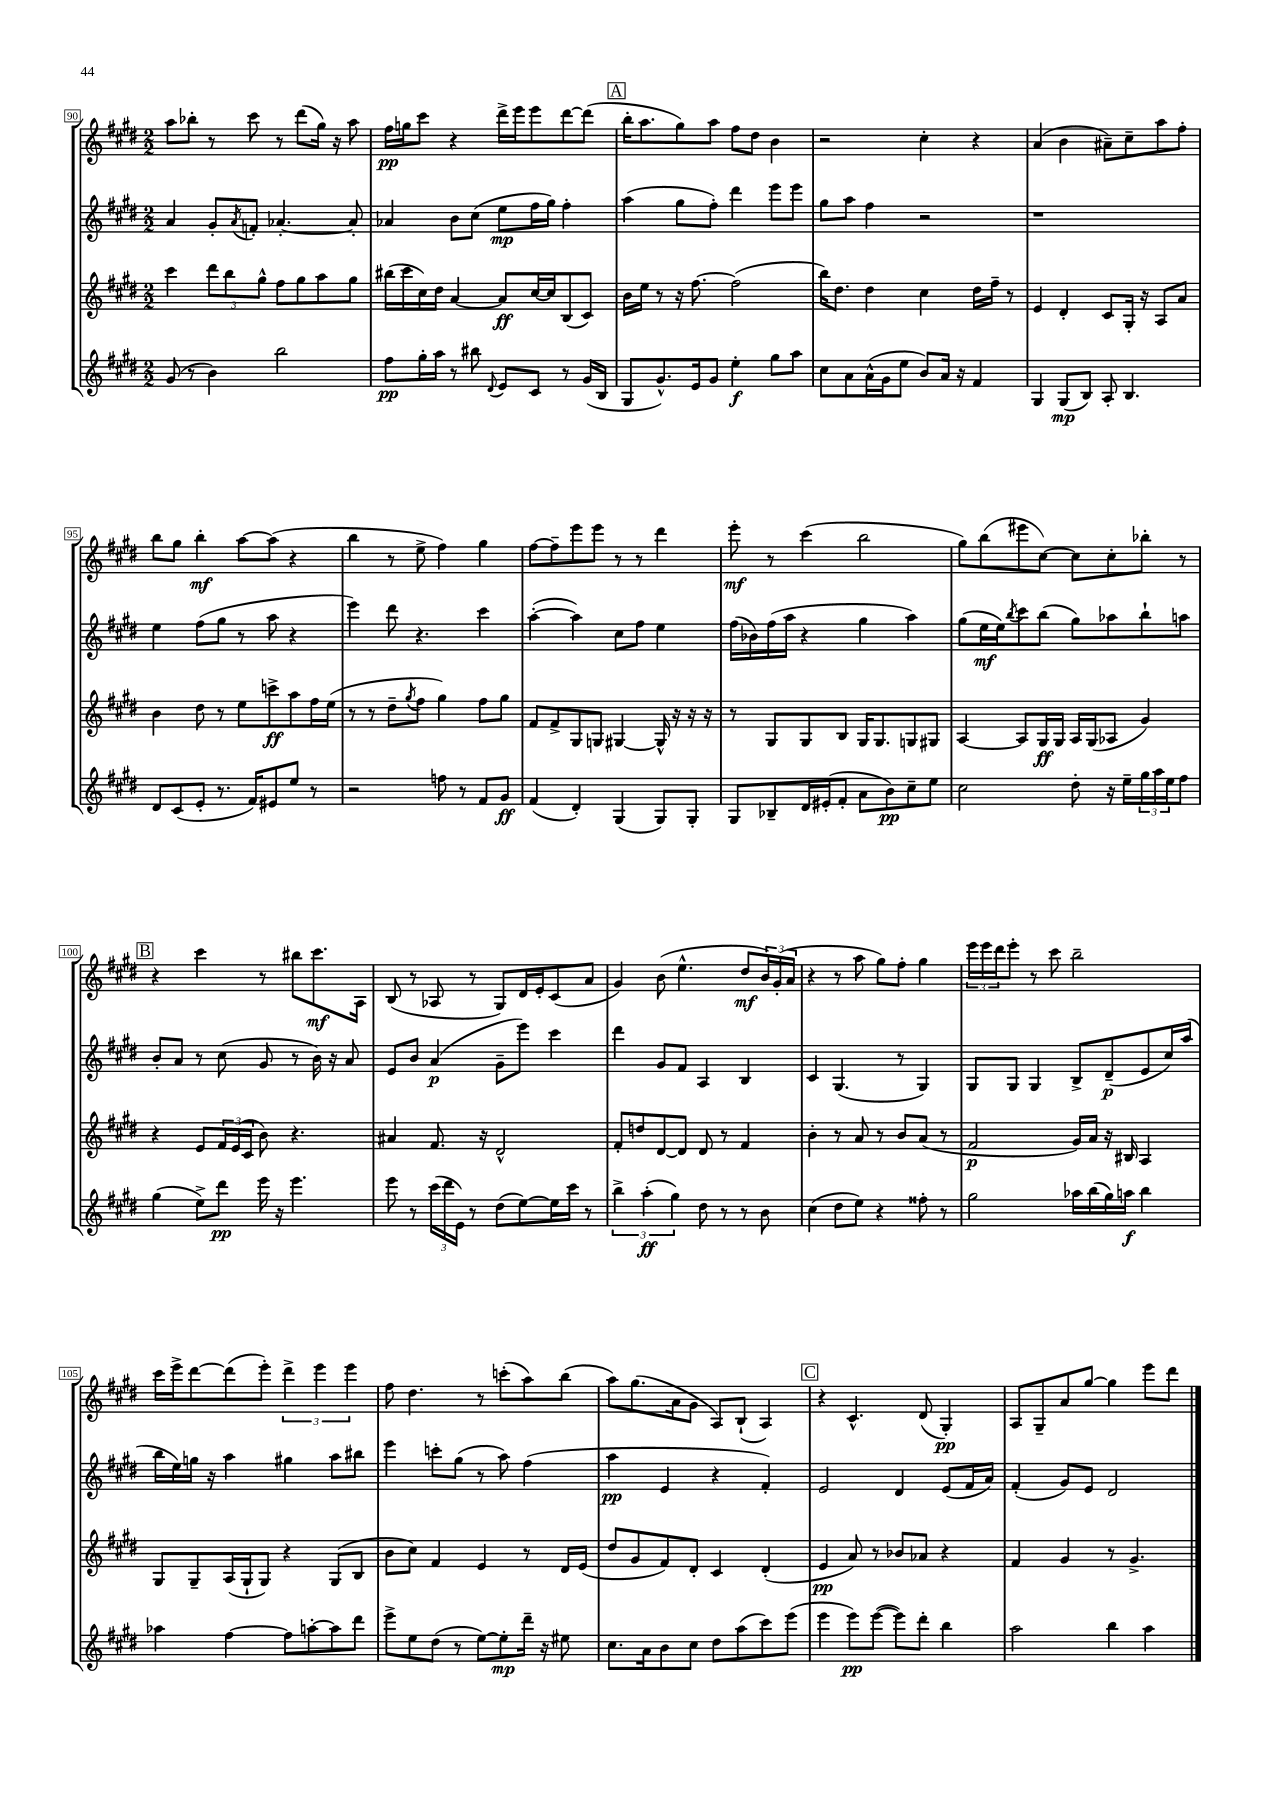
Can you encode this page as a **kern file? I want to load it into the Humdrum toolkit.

**kern	**dynam	**kern	**dynam	**kern	**dynam	**kern	**dynam
*part4	*part4	*part3	*part3	*part2	*part2	*part1	*part1
*staff4	*staff4	*staff3	*staff3	*staff2	*staff2	*staff1	*staff1
*clefG2	*	*clefG2	*	*clefG2	*	*clefG2	*
*k[f#c#g#d#]	*	*k[f#c#g#d#]	*	*k[f#c#g#d#]	*	*k[f#c#g#d#]	*
*M2/2	*	*M2/2	*	*M2/2	*	*M2/2	*
=90	=90	=90	=90	=90	=90	=90	=90
(8g#/	.	4ccc#\	.	4a/	.	8aa\L	.
8r	.	.	.	.	.	8bb-X'\J	.
4b\)	.	12ddd#\L	.	8g#'/L	.	8r	.
.	.	12bb\	.	.	.	.	.
.	.	.	.	8qa/	.	.	.
.	.	.	.	8fn'/J	.	8ccc#\	.
.	.	12gg#^^\J	.	.	.	.	.
2bb\	.	8ff#\L	.	[4.a-X'/	.	8r	.
.	.	8gg#\	.	.	.	(8ddd#\L	.
.	.	8aa\	.	.	.	16gg#\Jk)	.
.	.	.	.	.	.	16r	.
.	.	8gg#\J	.	8a-'/]	.	8aa\	.
=91	=91	=91	=91	=91	=91	=91	=91
8ff#\L	pp	(16bb#X\LL	.	4a-X/	.	16ff#\LL	pp
.	.	16ccc#\	.	.	.	16ggn\J	.
16gg#'\L	.	16cc#\)	.	.	.	8ccc#\J	.
16aa\JJ	.	16dd#\JJ	.	.	.	.	.
8r	.	[4a/	.	8b\L	.	4r	.
8bb#X\	.	.	.	(8cc#\J	.	.	.
8qqd#/	.	.	.	.	.	.	.
8e/L	.	8a/L]	ff	8ee\L	mp	16ddd#^\LL	.
.	.	.	.	.	.	16eee\J	.
8c#/J	.	[16cc#/L	.	16ff#\L	.	8eee\	.
.	.	16cc#/J]	.	16gg#\JJ)	.	.	.
8r	.	(8B/	.	4ff#'\	.	[8ddd#\	.
(16g#/LL	.	8c#/J)	.	.	.	(8ddd#\J]	.
16B/JJ	.	.	.	.	.	.	.
!!LO:REH:place=s1:t=A
=92	=92	=92	=92	=92	=92	=92	=92
8G#/L	.	16b\LL	.	(4aa\	.	16bb'\KL	.
.	.	16ee\JJ	.	.	.	8.aa\	.
8.g#^^/)	.	8r	.	.	.	.	.
.	.	16r	.	8gg#\L	.	8gg#\)	.
16e/k	.	[8.ff#\	.	.	.	.	.
8g#/J	.	.	.	8ff#'\J)	.	8aa\J	.
4ee'\	f	(2ff#\]	.	4ddd#\	.	8ff#\L	.
.	.	.	.	.	.	8dd#\J	.
8gg#\L	.	.	.	8eee\L	.	4b\	.
8aa\J	.	.	.	8eee\J	.	.	.
=93	=93	=93	=93	=93	=93	=93	=93
8cc#\L	.	16bb\KL)	.	8gg#\L	.	2r	.
.	.	8.dd#\J	.	.	.	.	.
8a\	.	.	.	8aa\J	.	.	.
(16a^^\L	.	4dd#\	.	4ff#\	.	.	.
16g#\J	.	.	.	.	.	.	.
8ee\J	.	.	.	.	.	.	.
8b/L)	.	4cc#\	.	2r	.	4cc#'\	.
16a/Jk	.	.	.	.	.	.	.
16r	.	.	.	.	.	.	.
4f#/	.	16dd#\LL	.	.	.	4r	.
.	.	16ff#~\JJ	.	.	.	.	.
.	.	8r	.	.	.	.	.
=94	=94	=94	=94	=94	=94	=94	=94
4G#/	.	4e/	.	1r	.	(4a/	.
(8G#/L	mp	4d#'/	.	.	.	4b\	.
8B/J)	.	.	.	.	.	.	.
8A'/	.	8c#/L	.	.	.	8a#X~\L)	.
4.B/	.	16G#'/Jk	.	.	.	8cc#~\	.
.	.	16r	.	.	.	.	.
.	.	8A/L	.	.	.	8aa\	.
.	.	8a/J	.	.	.	8ff#'\J	.
!!LO:LB:g=z
=95	=95	=95	=95	=95	=95	=95	=95
8d#/L	.	4b\	.	4ee\	.	8bb\L	.
(8c#/	.	.	.	.	.	8gg#\J	.
8e'/J	.	8dd#\	.	(8ff#\L	.	4bb'\	mf
8.r	.	8r	.	8gg#\J	.	.	.
.	.	8ee\L	.	8r	.	[8aa\L	.
16f#/KL)	.	.	.	.	.	.	.
8e#X/	.	8cccn^\	ff	8aa\	.	(8aa\J]	.
8ee/J	.	8aa\	.	4r	.	4r	.
8r	.	16ff#\L	.	.	.	.	.
.	.	(16ee\JJ	.	.	.	.	.
=96	=96	=96	=96	=96	=96	=96	=96
2r	.	8r	.	4eee\)	.	4bb\	.
.	.	8r	.	.	.	.	.
.	.	8dd#~\L	.	8ddd#\	.	8r	.
.	.	8qgg#/	.	.	.	.	.
.	.	8ff#\J	.	4.r	.	8ee^\	.
8ffn\	.	4gg#\)	.	.	.	4ff#\)	.
8r	.	.	.	.	.	.	.
8f#/L	.	8ff#\L	.	4ccc#\	.	4gg#\	.
8g#/J	ff	8gg#\J	.	.	.	.	.
=97	=97	=97	=97	=97	=97	=97	=97
(4f#/	.	8f#/L	.	([4aa'\	.	[8ff#\L	.
.	.	8f#^/	.	.	.	8ff#~\]	.
4d#'/)	.	8G#/	.	4aa\])	.	8eee\	.
.	.	8Gn/J	.	.	.	8eee\J	.
(4G#/	.	[4G#X/	.	8cc#\L	.	8r	.
.	.	.	.	8ff#\J	.	8r	.
8G#/L)	.	16G#^^/]	.	4ee\	.	4ddd#\	.
.	.	16r	.	.	.	.	.
8G#'/J	.	16r	.	.	.	.	.
.	.	16r	.	.	.	.	.
=98	=98	=98	=98	=98	=98	=98	=98
8G#/L	.	8r	.	(16ff#\LL	.	8eee'\	mf
.	.	.	.	16b-X\)	.	.	.
8B-X~/	.	8G#/L	.	(16ff#\	.	8r	.
.	.	.	.	16aa\JJ	.	.	.
16d#/L	.	8G#/	.	4r	.	(4ccc#\	.
(16e#X'/J	.	.	.	.	.	.	.
8f#'/J	.	8B/J	.	.	.	.	.
8a\L	.	16G#/KL	.	4gg#\	.	2bb\	.
.	.	8.G#/	.	.	.	.	.
8b\)	pp	.	.	.	.	.	.
8cc#~\	.	8Gn/	.	4aa\)	.	.	.
8ee\J	.	8G#X/J	.	.	.	.	.
=99	=99	=99	=99	=99	=99	=99	=99
2cc#\	.	[4A/	.	(8gg#\L	.	8gg#\L)	.
.	.	.	.	16ee\L	mf	(8bb\	.
.	.	.	.	16ee\J)	.	.	.
.	.	.	.	8qbb/	.	.	.
.	.	8A/L]	.	8ccc#\	.	8eee#X\	.
.	.	16G#/L	ff	(8bb\J	.	[8cc#\J)	.
.	.	16G#/JJ	.	.	.	.	.
8dd#'\	.	16A/LL	.	8gg#\L)	.	8cc#\L]	.
.	.	(16G#/J	.	.	.	.	.
16r	.	8A-X/J	.	8aa-X\	.	8cc#'\	.
16ee~\LL	.	.	.	.	.	.	.
24gg#\	.	4g#/)	.	8bb`\	.	8bb-X'\J	.
24aa\	.	.	.	.	.	.	.
24ee\J	.	.	.	.	.	.	.
8ff#\J	.	.	.	8aan\J	.	8r	.
!!LO:LB:g=z
!!LO:REH:place=s1:t=B
=100	=100	=100	=100	=100	=100	=100	=100
(4gg#\	.	4r	.	8b'/L	.	4r	.
.	.	.	.	8a/J	.	.	.
8ee^\L)	.	8e/L	.	8r	.	4ccc#\	.
8ddd#\J	pp	24f#/L	.	(8cc#\	.	.	.
.	.	(24e/	.	.	.	.	.
.	.	24c#/JJ	.	.	.	.	.
16eee\	.	8b\)	.	8g#/	.	8r	.
16r	.	.	.	.	.	.	.
4.eee\	.	4.r	.	8r	.	8bb#X\L	.
.	.	.	.	16b\)	.	8.ccc#\	mf
.	.	.	.	16r	.	.	.
.	.	.	.	8a/	.	.	.
.	.	.	.	.	.	16A\Jk	.
=101	=101	=101	=101	=101	=101	=101	=101
8eee\	.	4a#X/	.	8e/L	.	(8B/	.
8r	.	.	.	8b/J	.	8r	.
(24ccc#\LL	.	8.f#/	.	(4a/	p	8A-X/	.
24ddd#\	.	.	.	.	.	.	.
24e\JJ)	.	.	.	.	.	.	.
8r	.	.	.	.	.	8r	.
.	.	16r	.	.	.	.	.
(8dd#\L	.	2d#^^/	.	8g#~\L	.	8G#/L)	.
[8ee\)	.	.	.	8eee\J)	.	16d#/L	.
.	.	.	.	.	.	16e'/J	.
16ee\L]	.	.	.	4ccc#\	.	(8c#/	.
16ccc#\JJ	.	.	.	.	.	.	.
8r	.	.	.	.	.	8a/J	.
=102	=102	=102	=102	=102	=102	=102	=102
6bb^\	.	8f#'/L	.	4ddd#\	.	4g#/)	.
.	.	8ddn/	.	.	.	.	.
(6aa'\	ff	.	.	.	.	.	.
.	.	[8d#/	.	8g#/L	.	(8b\	.
6gg#\)	.	.	.	.	.	.	.
.	.	8d#/J]	.	8f#/J	.	4.ee^^\	.
8dd#\	.	8d#/	.	4A/	.	.	.
8r	.	8r	.	.	.	.	.
8r	.	4f#/	.	4B/	.	8dd#/L	mf
8b\	.	.	.	.	.	24b/L)	.
.	.	.	.	.	.	(24g#'/	.
.	.	.	.	.	.	24a/JJ	.
=103	=103	=103	=103	=103	=103	=103	=103
(4cc#\	.	4b'\	.	4c#/	.	4r	.
8dd#\L	.	8r	.	(4.G#/	.	8r	.
8ee\J)	.	8a/	.	.	.	8aa\	.
4r	.	8r	.	.	.	8gg#\L)	.
.	.	8b/L	.	8r	.	8ff#'\J	.
8ff##X'\	.	(8a/J	.	4G#/)	.	4gg#\	.
8r	.	8r	.	.	.	.	.
=104	=104	=104	=104	=104	=104	=104	=104
2gg#\	.	2f#/	p	8G#/L	.	24eee\LL	.
.	.	.	.	.	.	24eee\	.
.	.	.	.	.	.	24ddd#\J	.
.	.	.	.	8G#/J	.	8eee'\J	.
.	.	.	.	4G#/	.	8r	.
.	.	.	.	.	.	8ccc#\	.
16aa-X\LL	.	16g#/LL)	.	8B^/L	.	2bb~\	.
(16bb\	.	16a/JJ	.	.	.	.	.
16gg#\)	.	16r	.	(8d#~/	p	.	.
16aan\JJ	f	16B#X/	.	.	.	.	.
4bb\	.	4A/	.	8e/	.	.	.
.	.	.	.	16cc#/L)	.	.	.
.	.	.	.	(16aa/JJ	.	.	.
!!LO:LB:g=z
=105	=105	=105	=105	=105	=105	=105	=105
4aa-X\	.	8G#/L	.	16bb\LL	.	16ccc#\LL	.
.	.	.	.	16ee\)	.	16eee^\J	.
.	.	8G#~/	.	16ggn\JJ	.	[8ddd#\	.
.	.	.	.	16r	.	.	.
[4ff#\	.	(16A/L	.	4aa\	.	(8ddd#\]	.
.	.	16G#`/J	.	.	.	.	.
.	.	8G#/J)	.	.	.	8eee'\J)	.
8ff#\L]	.	4r	.	4gg#X\	.	6ddd#^\	.
[8aan'\	.	.	.	.	.	.	.
.	.	.	.	.	.	6eee\	.
8aa\]	.	(8G#/L	.	8aa\L	.	.	.
.	.	.	.	.	.	6eee\	.
8ddd#\J	.	8B/J	.	8bb#X\J	.	.	.
=106	=106	=106	=106	=106	=106	=106	=106
8eee^\L	.	8b\L	.	4eee\	.	8ff#\	.
8ee\	.	8cc#\J)	.	.	.	4.dd#\	.
(8dd#\J	.	4f#/	.	8cccn'\L	.	.	.
8r	.	.	.	(8gg#\J	.	.	.
[8ee\L)	.	4e/	.	8r	.	8r	.
8ee'\]	mp	.	.	8aa\)	.	(8cccn'\L	.
16ddd#~\Jk	.	8r	.	(4ff#\	.	8aa\)	.
16r	.	.	.	.	.	.	.
8ee#X\	.	16d#/LL	.	.	.	(8bb\J	.
.	.	(16e/JJ	.	.	.	.	.
=107	=107	=107	=107	=107	=107	=107	=107
8.cc#\L	.	8dd#/L	.	4aa\	pp	8aa\L)	.
.	.	8g#/	.	.	.	(8.gg#\	.
16a\k	.	.	.	.	.	.	.
8b\	.	8f#/)	.	4e/	.	.	.
.	.	.	.	.	.	16a\k	.
8cc#\J	.	8d#'/J	.	.	.	8g#\J	.
8dd#\L	.	4c#/	.	4r	.	8A/L)	.
(8aa\	.	.	.	.	.	(8B`/J	.
8ccc#\)	.	(4d#'/	.	4f#'/)	.	4A/)	.
(8eee\J	.	.	.	.	.	.	.
!!LO:REH:place=s1:t=C
=108	=108	=108	=108	=108	=108	=108	=108
4eee\	.	4e/	pp	2e/	.	4r	.
8eee\L)	pp	8a/)	.	.	.	4.c#^^/	.
([8eee\J	.	8r	.	.	.	.	.
8eee\L])	.	8b-X/L	.	4d#/	.	.	.
8ddd#'\J	.	8a-X/J	.	.	.	(8d#/	.
4bb\	.	4r	.	(8e/L	.	4G#'/)	pp
.	.	.	.	16f#/L	.	.	.
.	.	.	.	16a/JJ)	.	.	.
=109	=109	=109	=109	=109	=109	=109	=109
2aa\	.	4f#/	.	(4f#'/	.	8A/L	.
.	.	.	.	.	.	8G#~/	.
.	.	4g#/	.	8g#/L)	.	8a/	.
.	.	.	.	8e/J	.	[8gg#/J	.
4bb\	.	8r	.	2d#/	.	4gg#\]	.
.	.	4.g#^/	.	.	.	.	.
4aa\	.	.	.	.	.	8eee\L	.
.	.	.	.	.	.	8ddd#\J	.
==	==	==	==	==	==	==	==
*-	*-	*-	*-	*-	*-	*-	*-
